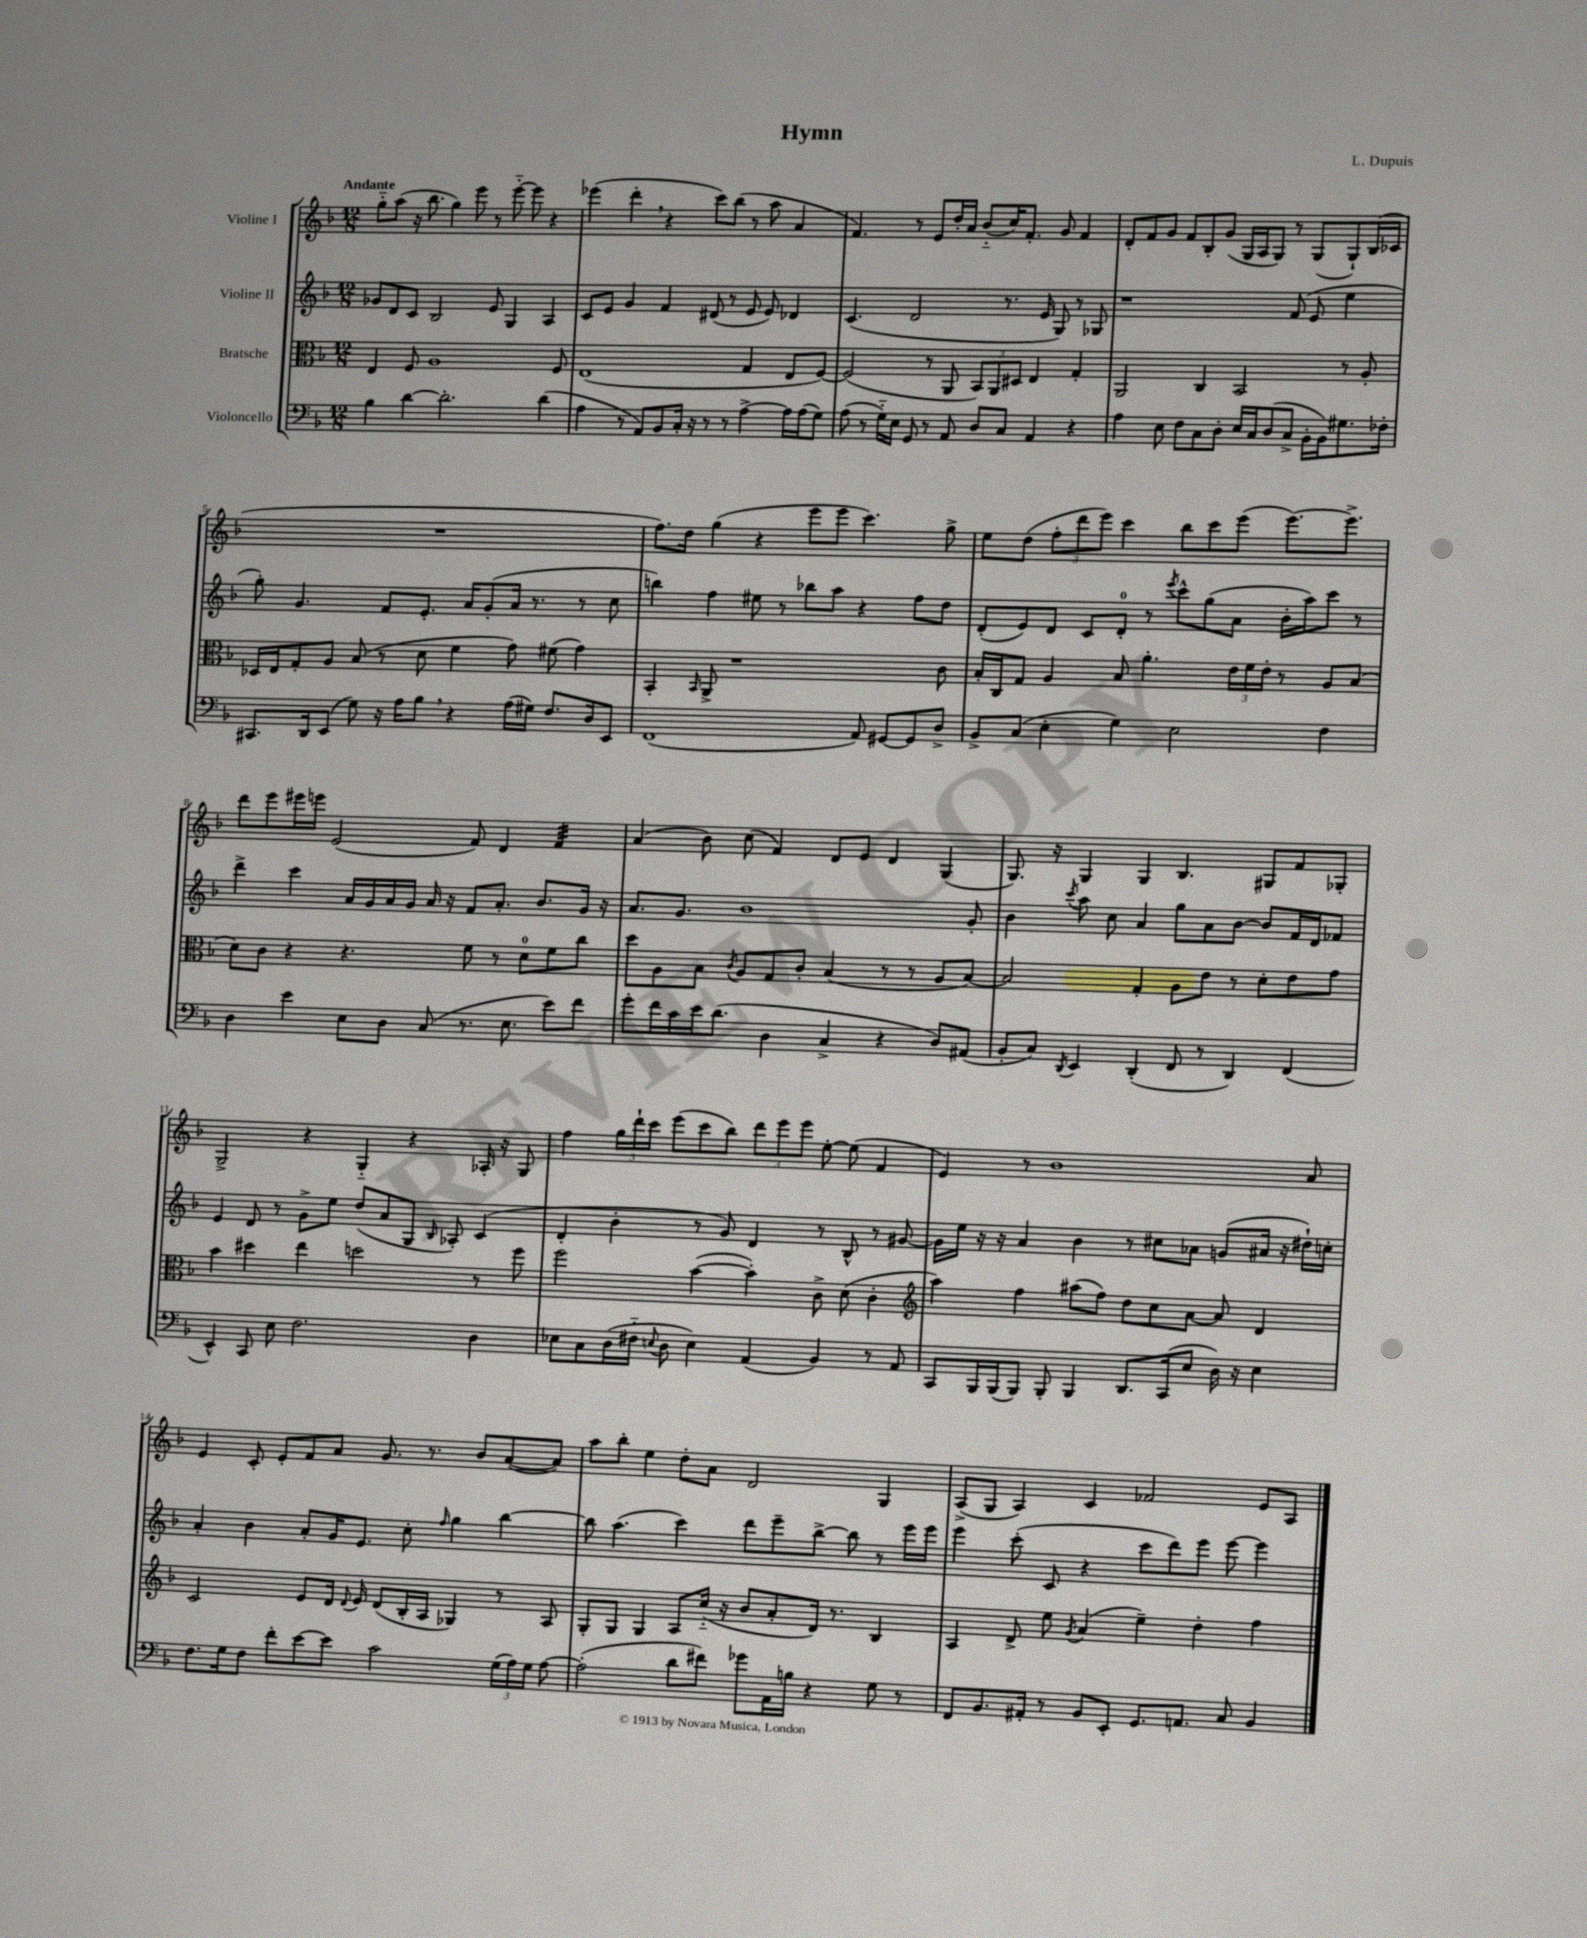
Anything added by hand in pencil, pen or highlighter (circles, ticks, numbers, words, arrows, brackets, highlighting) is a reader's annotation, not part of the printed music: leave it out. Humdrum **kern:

**kern	**kern	**kern	**kern
*staff4	*staff3	*staff2	*staff1
*clefF4	*clefC3	*clefG2	*clefG2
*k[b-]	*k[b-]	*k[b-]	*k[b-]
*M12/8	*M12/8	*M12/8	*M12/8
4B-	4E	8g-	8gg'~
.	.	8d	(8aa
[4d	8F	8c	16r
.	.	.	8.bb-
.	1A	2B-	.
2.d']	.	.	4gg)
.	.	.	8eee
.	.	8e	8r
.	.	4G	[8eee'~
.	.	.	8eee]
(4d	.	4A	4r
.	8F	.	.
=	=	=	=
4A	(1E	8c	(4eee-
.	.	8e	.
8r	.	4g	4ddd'
8AA)	.	.	.
8BB-	.	4f	4r
16C'	.	.	.
16r	.	.	.
8r	.	(8d#	8ccc)
8r	.	8r	(8bb-
[4A^	4G	8e	8r
.	.	8e)	8aa
16A]	8E	4d-	4a
(16A	.	.	.
8G)	[8F)	.	.
=	=	=	=
(8A	(2F]	(4.c	4.f)
8r	.	.	.
16G'~)	.	.	.
16E	.	.	.
8GG	.	2d	8r
8r	8r	.	8e
8AA	8AA	.	16dd'
.	.	.	16a
8D	12BB-)	.	(8b-'~
.	12AA	.	.
8C	.	8.r	16cc)
.	12D#	.	.
.	.	.	8.f'
4AA	4E	.	.
.	.	16e	.
.	.	8G)	8g
4r	4G'	8r	4f
.	.	8G-	.
=	=	=	=
4A	2AA	1r	8d'
.	.	.	8f
8E	.	.	8g
8F	.	.	8f
8C	4C	.	8B-'
8D'	.	.	(8g
16E	2BB-	.	16G
16C	.	.	16A
(8D	.	.	8G)
8C^	.	(8f	8r
16BB-'	.	8e	(8G
16BB-)	.	.	.
8.G#	8r	4ee	8G`)
.	8A'	.	(16B-
16F-'	.	.	16c-
=	=	=	=
8.CC#	16D-	8gg')	1.r
.	16E	.	.
.	8G'	4.g	.
16DD	.	.	.
(8EE	8A	.	.
8G)	(8B-	.	.
16r	8r	8f	.
16A	.	.	.
8B-	8d	8.e'	.
4r	4f	.	.
.	.	16a	.
.	.	(8g'	.
(16A	8g)	16a	.
16G#)	.	8.r	.
8.F	(8f#	.	.
.	4g)	8r	.
16D	.	.	.
8EE	.	8cc	.
=	=	=	=
(1FF	4BB-'	4bb)	8.ff)
.	.	.	16dd
.	16qqBB-	.	.
.	8AA^	4ff	(4gg
.	1r	.	.
.	.	8ee#	4r
.	.	8r	.
.	.	8bb-	8eee
.	.	8aa	8eee
8AA)	.	4r	4.ccc)
[8GG#	.	.	.
8GG#]	.	8ff	.
8D^	8c	8dd	8gg^
=	=	=	=
8BB-^	16B-'	(8d'	8ee
.	16C	.	.
(8C	8G	8e)	(8dd
4E'	4A	8d	12ff'
.	.	.	12ddd
.	.	8c	.
.	.	.	12eee)
4G)	8B-	8d'	4ccc
.	4.a'	8r	.
.	.	8qeee	.
2E	.	8ccc^^	8bb-
.	.	(8gg	8ccc
.	24e	8a	(8eee
.	24f	.	.
.	24e'	.	.
.	8r	16b-'	[8.eee)
.	.	16aa)	.
4F	8A	8ccc	.
.	.	.	8.eee^]
.	(8B-	8r	.
=	=	=	=
4D	8d)	4ddd^	8ddd
.	8c	.	8eee
4e	4r	4ccc	16eee#
.	.	.	16eee
.	.	.	(2e
8E	4.r	16a	.
.	.	16g	.
8D	.	16a	.
.	.	16g	.
(8C	.	16a	.
.	.	16r	.
8.r	8f	8f	8f)
.	8r	8.a'	4d
8.E	.	.	.
.	8d	.	.
.	.	8.b-	.
8e)	8f	.	4f
8f	8cc	16g	.
.	.	16r	.
=	=	=	=
8g'	8dd	8.a	(4a
16f	8A	.	.
16c	.	8.g	.
16e	8B-	.	8b-)
(8.d	.	.	.
.	8qc	.	.
.	8A	1b-	(8cc
4D	8G	.	4f)
.	8c'	.	.
4C^	(4B-	.	8d
.	.	.	8e
4r	8r	.	4d
.	8r	.	.
8D)	8A	.	(4G
(8AA#	[8B-)	8g'	.
=	=	=	=
8BB-'	2B-]	4b-	8.G)
8C)	.	.	.
.	.	.	16r
8qDD	.	8qccc	.
4EE	.	8aa	4G
.	.	8cc	.
(4DD'	4G'	4a	4G
8FF	8A	8gg	4.B-
8r	8e	8a	.
4DD)	8r	[8b-	.
.	8d'	8b-]	8G#
(4FF	8e	16f	8f
.	.	16d	.
.	8g	8f-	8G-'
=	=	=	=
4EE^^)	4b-	4e	2G^
8CC	4dd#	8d	.
8E	.	8r	.
2.F	4ee	8g^	4r
.	.	8ee	.
.	2dd	(8dd	4G'~
.	.	8a	.
.	.	8G	4r
.	.	16qqB-	.
.	.	8A-')	.
4D	8r	(4c	16A-'
.	.	.	16r
.	8ff	.	8G
=	=	=	=
8E-	2ff	4d'	4ff
8C	.	.	.
(16D	.	4b-'	24gg
.	.	.	24ddd`
16F#'~	.	.	.
.	.	.	24ccc
8qqE	.	.	.
8D	.	.	(8eee
4E)	([4b-	8r	8ccc
.	.	8g)	8bb-)
(4AA	4b-'])	4d	12ddd
.	.	.	12eee
.	.	.	12eee
4BB-)	8c^	8r	[8ee'
.	(8d	8B-^^	(8ee]
8r	4c'	8r	4f
8AA	.	[8g#	.
=	=	=	=
*	*clefG2	*	*
8CC	4aa)	16g#]	4e)
.	.	16ee	.
16BBB-	.	16r	.
(16BBB-	.	16r	.
8BBB-)	4ff	4a	8r
8BBB-'	.	.	1b-
4BBB-	(8aa#	4b-	.
.	8ff)	.	.
8.DD	8dd	8r	.
.	8cc	8cc#	.
(16CC	.	.	.
8E	[8a	8a-	.
16D)	8a]	(8g	.
16r	.	.	.
4E	4d	16a#	.
.	.	16r	.
.	.	16dd#`)	8a
.	.	16cc'	.
=	=	=	=
8.F	2c	4a'	4e
16G	.	.	.
8F	.	4b-	8c'
8f'	.	.	8e'
[8e	8e	8a'	8f
8e]	16d	16g	8a
.	8qqd	.	.
.	16e	8.e	.
2c	(8d	.	8.g
.	16B-'	8cc'	.
.	16A	.	8.r
.	.	16qqff	.
.	4G-)	4gg	.
.	.	.	8b-
(24G	8r	[4bb-	([8a
24A)	.	.	.
24G	.	.	.
[8A	8A	.	8a])
=	=	=	=
(2A']	8G'	8bb-]	8aa
.	8G	(4.aa	8bb-'
.	4G	.	4ee
8d	8A	4ccc)	8dd'
8f#)	(16cc'~	.	8a
.	16r	.	.
8g-	8b-	8ddd	2d
16AA	8a'	8eee~	.
16B	.	.	.
4r	16d)	[8bb-^	.
.	8.r	.	.
.	.	8bb-]	.
8G	4B-	8r	4G
8r	.	16eee	.
.	.	16eee	.
=	=	=	=
8FF	4A	4eee	(8A^
8.BB-	.	.	8G
.	8d^	(8ccc'	4A)
16AA#'	.	.	.
8r	8ee	8c	.
.	8qg	.	.
8BB-	(4a	4r	4c
8EE'	.	.	.
8.GG	4ee~)	8ccc	2f-
.	.	8ddd)	.
8.AA	.	.	.
.	4dd'	8eee	.
8C	.	[8eee	.
4BB-	4ff	4eee]	8e
.	.	.	8A
==	==	==	==
*-	*-	*-	*-
